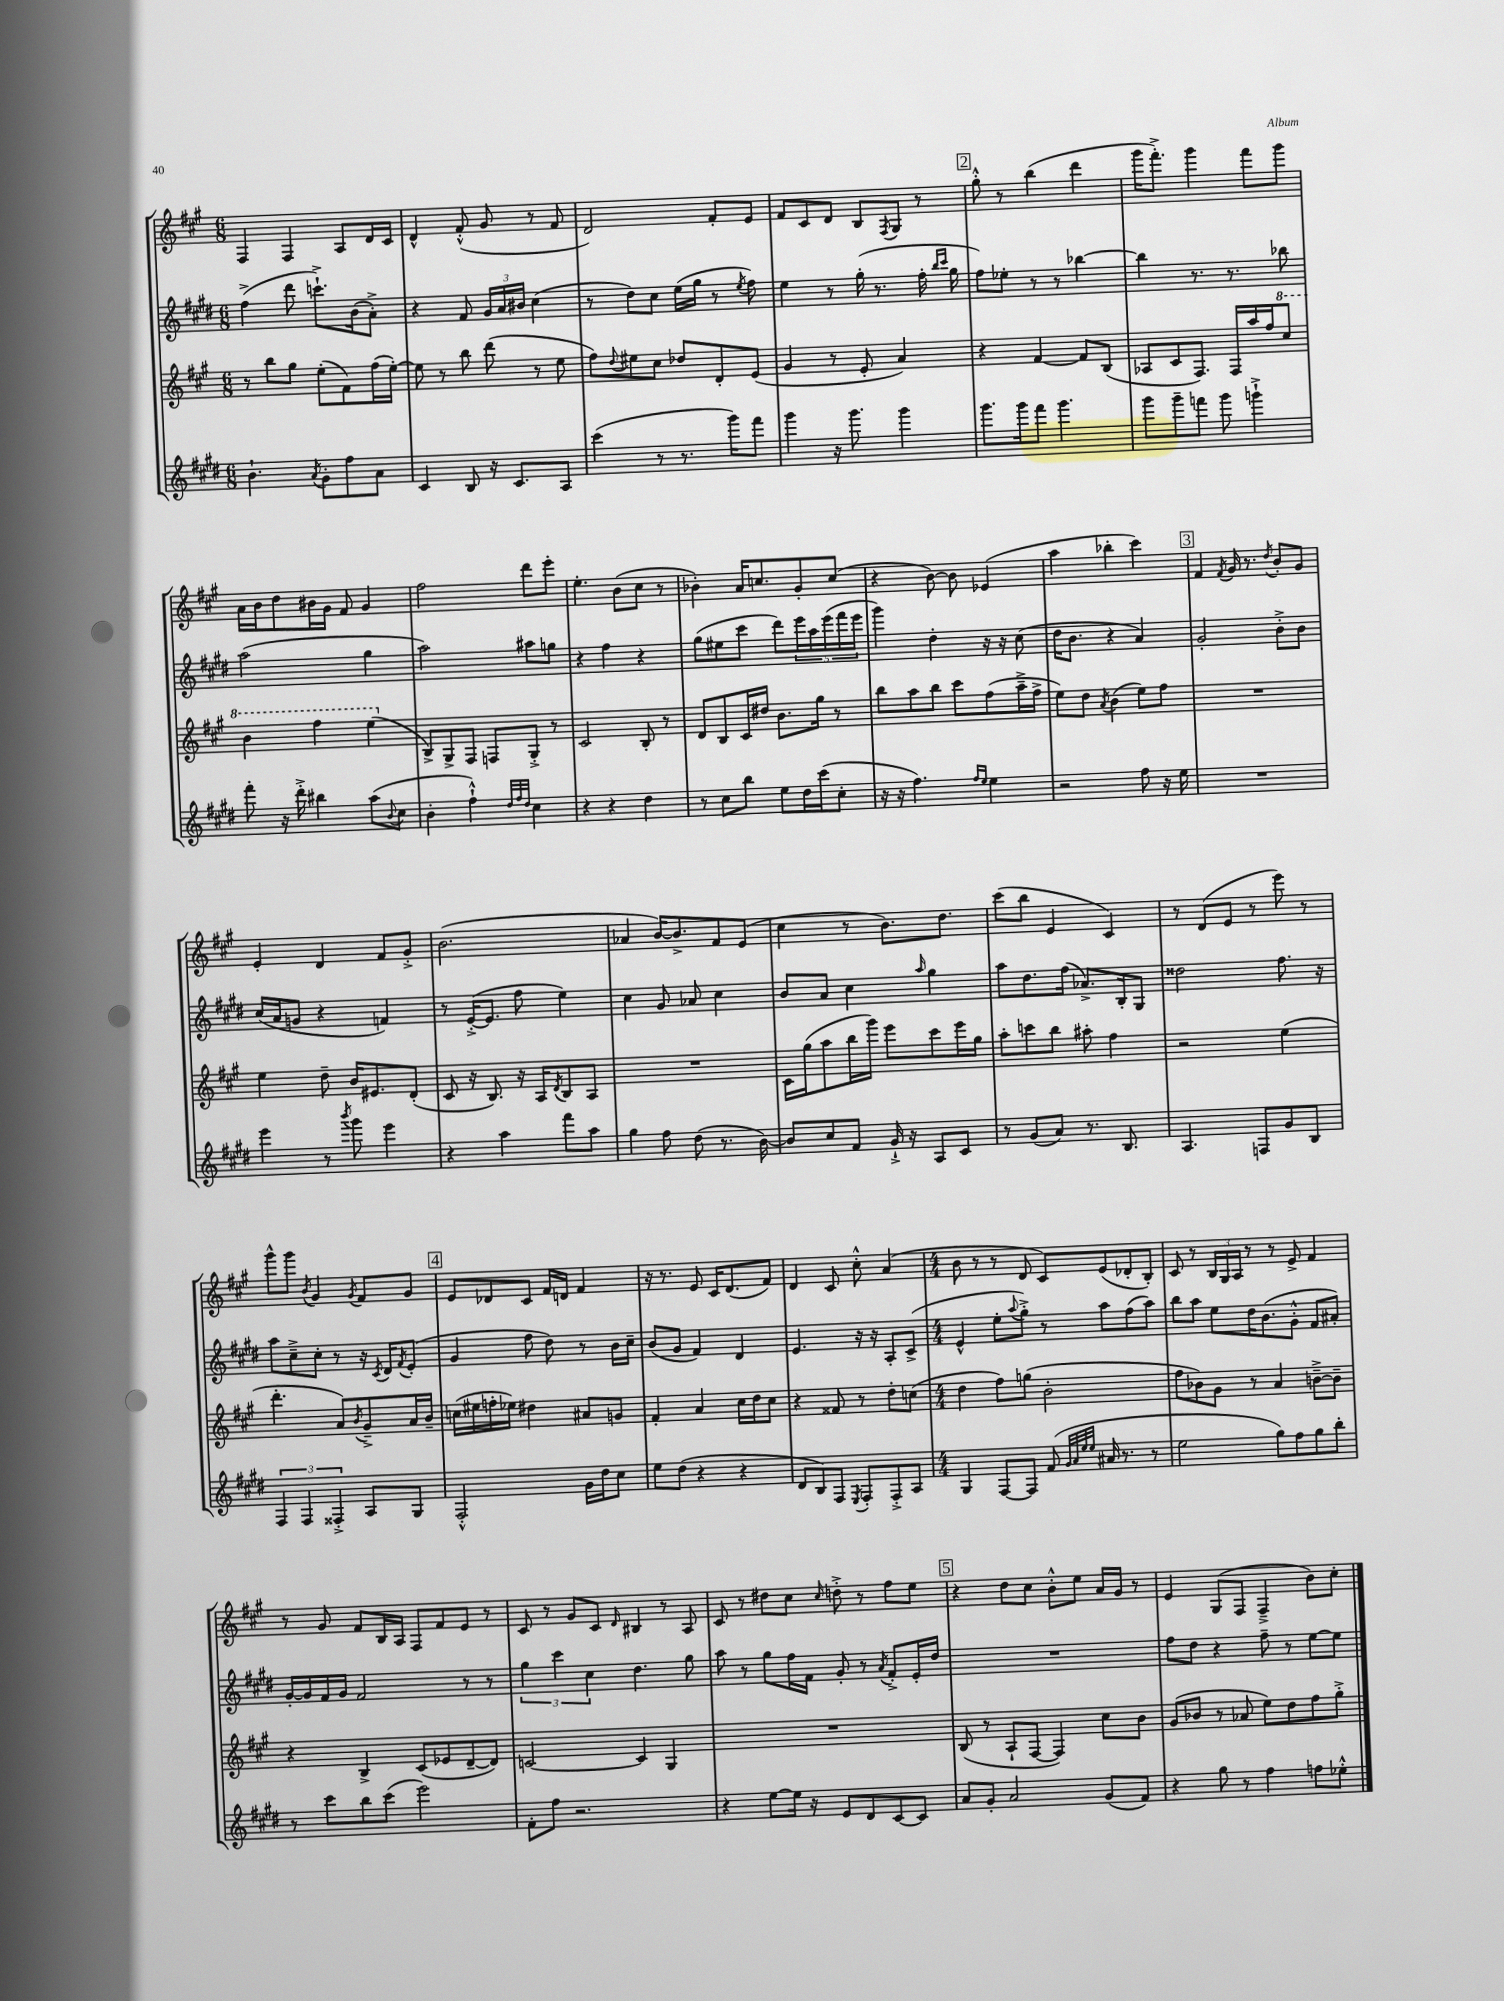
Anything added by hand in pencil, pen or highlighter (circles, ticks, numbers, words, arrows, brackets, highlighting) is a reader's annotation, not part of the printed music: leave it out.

**kern	**kern	**kern	**kern
*staff4	*staff3	*staff2	*staff1
*clefG2	*clefG2	*clefG2	*clefG2
*k[f#c#g#d#]	*k[f#c#g#]	*k[f#c#g#d#]	*k[f#c#g#]
*M6/8	*M6/8	*M6/8	*M6/8
4.b`\	8r	(4ff#^\	4F#/
.	8bb\L	.	.
.	8gg#\J	8ddd#\	4F#/
8qa/	.	.	.
8g#'\L	(8ee'\L	8.ccc`^\L)	.
8ff#\	8f#\)	.	8A/L
.	.	(16b\k	.
8a\J	(16ff#\L	8a'^\J)	16d/L
.	[16ee'\JJ)	.	16c#/JJ
=	=	=	=
4c#/	8ee\]	4r	4d^^/
.	8r	.	.
8B/	8bb\	8f#/	(8f#'^^/
16r	(8ddd\	24g#/LL	8g#/
.	.	24a/	.
8.c#/L	.	.	.
.	.	24b#/JJ	.
.	8r	(4cc#\	8r
8A/J	8ee\	.	8f#/
=	=	=	=
(4ccc#\	8ff#\L)	8r	2d/)
.	8qqdd/	.	.
.	8ee#\	8dd#\L)	.
8r	8cc#\J	8cc#\J	.
8.r	8dd-/L	(16ee\LL	.
.	.	16gg#\JJ	.
.	8d'/	8r	8f#'/L
16ggg#\LK)	.	.	.
.	.	8qee/	.
8fff#\J	(8e/J	8ff#\)	8e/J
=	=	=	=
4ggg#\	4g#/	4ee\	8f#/L
.	.	.	8c#/
16r	8r	8r	8d/J
8.ggg#\	.	.	.
.	8e'/	(16gg#'\	8B/L
.	.	8.r	.
.	.	.	8qF#/
4ggg#\	4a/)	.	8G#/J
.	.	16ff#'\	8r
.	.	16qqbb/LL	.
.	.	16qqccc#/JJ	.
.	.	16gg#\	.
=	=	=	=
8.ggg#\L	4r	8ff#\L)	8gg#'^^\
.	.	8ee-'\J	8r
16ggg#\k	.	.	.
8fff#\J	[4f#/	8r	(4bb\
4.ggg#\	.	8r	.
.	8f#/]L	[4bb-\	4ddd\
.	(8B/J	.	.
=	=	=	=
8ggg#\L	8A-/L	4bb-\]	16ggg#\LK
.	.	.	8.fff#'^\J)
8ggg#~\	8c#/	.	.
8fff\J	8.F#/J)	8.r	4ggg#\
8ggg#\	.	.	.
.	16F#/LL	8.r	.
4ggg`^\	16aa/	.	8fff#\L
.	16ff#/J	.	.
.	8ccc#/J	8bb-\	8ggg#\J
=	=	=	=
8fff#'\	4bb\	(2aa\	16a\LL
.	.	.	16b\J
16r	.	.	8dd\
16ddd#'^\	.	.	.
4bb#\	4fff#\	.	16b#\L
.	.	.	16g#\JJ
.	.	.	8f#/
(8aa\L	(4eee\	4gg#\	4g#/
8qqb/	.	.	.
8cc#\J	.	.	.
=	=	=	=
4b'\	8B^/L)	2aa\)	2ff#\
.	8G#^/	.	.
4ff#`^^\)	8F#/J	.	.
.	8F/L	.	.
32qqdd#/LLL	.	.	.
32qqff#/	.	.	.
32qqdd#/JJJ	.	.	.
4cc#\	8G#'^/J	8aa#\L	8ddd\L
.	8r	8gg\J	8eee'\J
=	=	=	=
4r	2c#/	4r	4.ee'\
4r	.	4ff#\	.
.	.	.	(8b\L
4dd#\	8B'/	4r	8cc#\J
.	8r	.	8r
=	=	=	=
8r	8d/L	(8gg#\L	4b-'\)
8cc#\L	8B/	8ee#\	.
8bb\J	16c#/L	8ccc#\J	16a/LK
.	16dd#/JJ	.	8.cc/
8ee\L	8.b\L	8ddd#\L)	.
16dd#\L	.	20eee\L	8g#'/
.	.	20aa\	.
(16ccc#\J	16gg#\Jk	.	.
.	.	(20eee\	.
8cc#'\J	8r	.	(8cc/J
.	.	20fff#\	.
.	.	20eee\JJ	.
=	=	=	=
16r	8bb\L	4ggg#\)	4r
16r	.	.	.
4.ff#\)	8aa\	.	.
.	8bb\J	4dd#'\	[8b\)
.	8ccc#\L	.	8b\]
16qqff#/LL	.	.	.
16qqee/JJ	.	.	.
4ee\	(8ff#\	16r	(4e-/
.	.	16r	.
.	16aa~^\L	(8cc#\	.
.	16ff#^\JJ	.	.
=	=	=	=
2r	8ee\L)	16dd#\LK	4aa\
.	.	8.b\J	.
.	8dd\J	.	.
.	8qa/	.	.
.	(4b\	4r	4bb-'\
8ff#\	8ee\L)	4a/)	4ccc#\)
16r	8ff#\J	.	.
16ee\	.	.	.
=	=	=	=
2.r	2.r	2g#'/	4f#/
.	.	.	8qf#/
.	.	.	16g#/
.	.	.	8.r
.	.	.	8qdd/
.	.	8b'^\L	8b'/L
.	.	8b\J	8g#/J
=	=	=	=
4eee\	4ee\	(16cc#/LL	4e'/
.	.	16a/J	.
.	.	8g/J	.
8r	8dd~\	4r	4d/
8qbbb/	.	.	.
8ggg#\	16b/LK	.	.
.	8.e#/	.	.
4eee\	.	4f/)	8f#/L
.	(8d'/J	.	8g#'^/J
=	=	=	=
4r	8c#/	8r	(2.b\
.	16r	([16e'^/LK	.
.	8.B/)	8.e/]J	.
4aa\	.	.	.
.	16r	8ff#\	.
.	16A/LK	.	.
.	8qd/	.	.
8fff#\L	8B/	4ee\)	.
8aa\J	8A/J	.	.
=	=	=	=
4gg#\	2.r	4cc#\	4a-/
8ff#\	.	8g#/	[16b/LK)
.	.	.	8.b^/]
(8dd#\	.	8a-/	.
8.r	.	4cc#\	8f#/
.	.	.	(8e/J
[16b\)	.	.	.
=	=	=	=
8b/]L	16c#\LL	8b/L	4cc#\
.	(16gg#\J	.	.
8cc#/	8aa\	8a/J	.
8f#/J	16bb\L	4cc#\	8r
.	16ggg#\JJ)	.	.
16g#`^/	8eee\L	.	8.b\L)
16r	.	.	.
.	.	16qqaa/	.
8A/L	8ccc#\	4gg#\	.
.	.	.	8.dd\J
8c#/J	16eee\L	.	.
.	16gg#\JJ	.	.
=	=	=	=
8r	8aa'\L	8aa\L	(8ccc#\L
(8g#/L	8ccc\	8.dd#\	8bb\J
8a/J)	8bb\J	.	4e/
.	.	(16ff#\Jk	.
8.r	8aa#'\	8.a-^/L)	.
.	4ff#\	.	4c#/)
8.B/	.	16B'/k	.
.	.	8G#/J	.
=	=	=	=
4.A/	2r	2dd##\	8r
.	.	.	(8d/L
.	.	.	8e/J
8F/L	.	.	8r
8g#/	(4ee\	8.ff#\	8eee\)
8B/J	.	.	8r
.	.	16r	.
=	=	=	=
6F#/	4.ddd'\	8aa\L	8ggg#^^\L
.	.	8cc#~^\	8ggg#\J
6F#/	.	.	.
.	.	.	8qb/
.	.	8cc#'\J	4g#/
6F##'^/	.	.	.
.	8a/L)	8r	.
.	8qb/	.	8qg#/
8A/L	8g#~^/	16r	8f#/L
.	.	8qc#/	.
.	.	16d#/LK	.
.	.	8qf#/	.
8G#/J	16a/L	(8e'/J	8g#/J
.	16b~/JJ	.	.
=	=	=	=
2F#'^^/	(16cc\LL	4g#/	8e/L
.	16ee#\	.	.
.	16ff'\	.	8d-/
.	16ee-\JJ)	.	.
.	4dd#\	8ff#\	8c#/J
.	.	8dd#\)	16f#/LL
.	.	.	16d/JJ
16g#\LL	8a#/L	8r	4f#/
16dd#\J	.	.	.
8cc#\J	8g/J	16b\LL	.
.	.	16cc#~\JJ	.
=	=	=	=
8ee\L	4f#'/	(8b/L	16r
.	.	.	8.r
(8dd#\J	.	8g#/J	.
4r	4a/	4f#/)	8e/
.	.	.	16c#/LK
.	.	.	(8.d/
4r	16cc#\LL	4d#/	.
.	16dd\J	.	.
.	8cc#\J	.	8f#/J)
=	=	=	=
8d#/L	4r	4.e/	4d/
8B/)	.	.	.
8F#/J	8f##/	.	8c#/
8qE/	.	.	.
8F#'/L	8r	16r	8cc#'^^\
.	.	16r	.
8F#'^/	8dd'\L	8A'/L	(4a/
8A/J	(8cc\J	(8c#^/J	.
=	=	=	=
*M4/4	*M4/4	*M4/4	*M4/4
4G#/	4dd\	4e^^/	8b\
.	.	.	8r
[8F#/L	8ff#\L)	8ee'\L	8r
.	.	8qqaa/	.
8F#/]J	(8gg\J	8gg#'^\J)	8d/
(8f#/	2b'\	8r	8c#/L)
32qqg#/LLL	.	.	.
32qqa/	.	.	.
32qqee/	.	.	.
32qqee/JJJ	.	.	.
16a#/	.	8aa\L	(8e/
8.r	.	.	.
.	.	(8ff#\	8d-'/
8r	.	8aa\J)	8B'/J)
=	=	=	=
2ee\	8ff#\L	8bb\L	8c#/
.	8b-\)	8aa\J	8r
.	8g#\J	8ee\L	24B/LL
.	.	.	24G#/
.	.	.	24A/JJ
.	8r	16dd#\K	8r
.	.	(8.b\	.
8gg#\L)	4a/	.	8r
8ff#\	.	8g#'^^\J	8e^/
8gg#\	[8b~^\L	8f#/L	4f#/
8bb'\J	8b~\]J	8a#'/J)	.
=	=	=	=
8r	4r	[16g#'/LL	8r
.	.	16g#/]	.
8ccc#\L	.	16f#/	8g#/
.	.	16g#/JJ	.
8bb\	4B^/	2f#/	8f#/L
(8ccc#\J	.	.	16B/L
.	.	.	16A/JJ
2eee\)	(8c#/L	.	8F#/L
.	8e-/	.	8f#/
.	[8d~/	8r	8e/J
.	8d/]J)	8r	8r
=	=	=	=
8f#'\L	[2c/	6gg#\	8c#/
8ff#\J	.	.	8r
.	.	6ccc#\	.
2.r	.	.	8g#/L
.	.	6cc#\	.
.	.	.	8c#/J
.	.	.	16qqd/
.	4c/]	4.dd#\	4B#/
.	4G#/	.	8r
.	.	8gg#\	8A/
=	=	=	=
4r	1r	8aa\	8c#/
.	.	8r	8r
[8ee\L	.	8gg#\L	8dd#\L
16ee\]Jk	.	16ff#\L	8cc#\J
16r	.	16f#\JJ	.
.	.	.	16qqcc#/
8e/L	.	8g#'/	8dd'^\
8d#/	.	8r	8r
.	.	8qa/	.
[8c#/	.	8f#'^/L	8ff#\L
8c#/]J	.	16e'/L	8ee\J
.	.	16dd#/JJ	.
=	=	=	=
8a/L	(8B/	1r	4r
8g#'/J	8r	.	.
2a/	8A`/L	.	8dd\L
.	[8F#/J	.	8cc#\J
.	4F#/])	.	8b'^^\L
.	.	.	8ee\J
(8g#/L	8cc#\L	.	16a/LL
.	.	.	16g#/JJ
8f#/J)	8b\J	.	8r
=	=	=	=
4r	(8g#/L	8ff#\L	4e/
.	8b-/J	8dd#\J	.
8gg#\	8r	4r	(8G#/L
8r	8a-/	.	8F#/J
4ff#\	8ee\L)	8ff#~\	4F#~^/
.	8dd\	8r	.
8ff\L	8ff#\	[8ee\L	8b\L)
8ee-'^^\J	8gg#'^\J	8ee\]J	8cc#'\J
==	==	==	==
*-	*-	*-	*-
